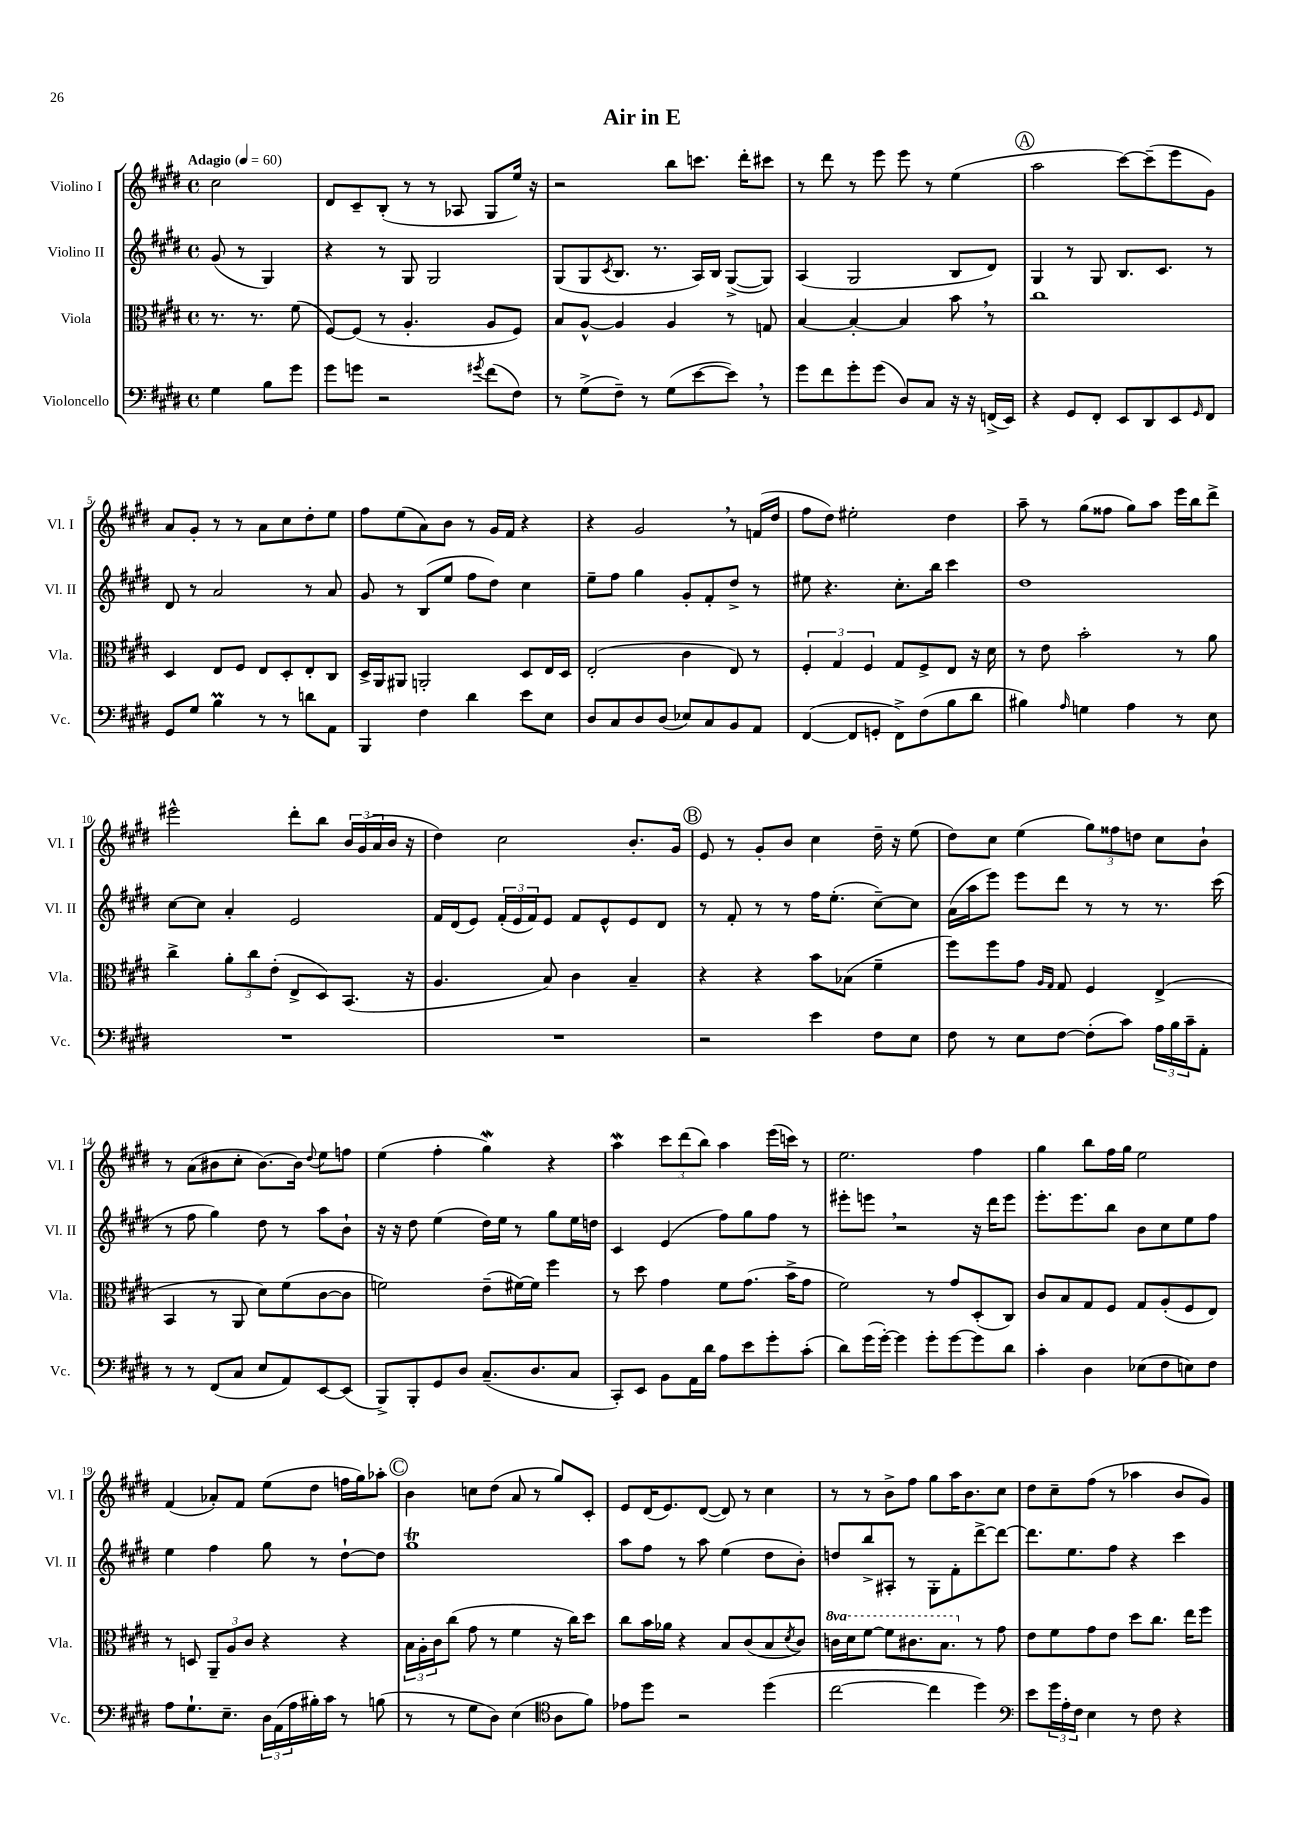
\header { title = "Air in E" }
<<
\new StaffGroup <<
\new Staff = "s0" \with { instrumentName = "Violino I" shortInstrumentName = "Vl. I" } {
    \clef treble \key e \major \defaultTimeSignature \time 4/4 \partial 2 \tempo "Adagio" 4 = 60
    cis''2 |
    dis'8 cis'8-- b8-.( r8 r8 aes8 gis8 e''16) r16 |
    r2 b''8 c'''8. dis'''16-. cis'''8 |
    r8 dis'''8 r8 e'''8 e'''8 r8 e''4( |
    \mark \markup { \circle "A" } a''2 cis'''8~) cis'''8--( e'''8 gis'8) |
    a'8 gis'8-. r8 r8 a'8 cis''8 dis''8-. e''8 |
    fis''8 e''8( a'8) b'8 r8 gis'16 fis'16 r4 |
    r4 gis'2 \breathe r8 f'16( dis''16 |
    fis''8 dis''8) eis''2-. dis''4 |
    a''8-- r8 gis''8( fisis''8 gis''8) a''8 e'''16 b''16 dis'''8-> |
    eis'''2-^ dis'''8-. b''8 \tuplet 3/2 { b'16 gis'16( a'16 } b'16 r16 |
    dis''4) cis''2 b'8.-. gis'16 |
    \mark \markup { \circle "B" } e'8 r8 gis'8-. b'8 cis''4 dis''16-- r16 e''8( |
    dis''8) cis''8 e''4( \tuplet 3/2 { gis''8) fisis''8 d''8 } cis''8 b'8-! |
    r8 a'8( bis'8 cis''8-. bis'8.~) bis'16 \appoggiatura { dis''8 } e''8 f''8 |
    e''4( fis''4-. gis''4\mordent) r4 |
    a''4\mordent \tuplet 3/2 { cis'''8 dis'''8( b''8) } a''4 e'''16( c'''16) r8 |
    e''2. fis''4 |
    gis''4 b''8 fis''16 gis''16 e''2 |
    fis'4( aes'8-.) fis'8 e''8( dis''8 f''16 gis''16) aes''8-. |
    \mark \markup { \circle "C" } b'4 c''8 dis''8( a'8 r8 gis''8) cis'8-. |
    e'8 dis'16( e'8.) dis'8~( dis'8) r8 cis''4 |
    r8 r8 b'8-> fis''8 gis''8 a''16 b'8. cis''8 |
    dis''8 cis''8-- fis''8( r8 aes''4 b'8 gis'8) \bar "|." |
}
\new Staff = "s1" \with { instrumentName = "Violino II" shortInstrumentName = "Vl. II" } {
    \clef treble \key e \major \defaultTimeSignature \time 4/4 \partial 2
    gis'8( r8 gis4) |
    r4 r8 gis8 gis2 |
    gis8( gis8 \acciaccatura { cis'8 } b8. r8. a16) b16 gis8~->( gis8) |
    a4( gis2 b8 dis'8) |
    \mark \markup { \circle "A" } gis4 r8 gis8 b8. cis'8. r8 |
    dis'8 r8 a'2 r8 a'8 |
    gis'8 r8 b8( e''8 fis''8 dis''8) cis''4 |
    e''8-- fis''8 gis''4 gis'8-. fis'8-. dis''8-> r8 |
    eis''8 r4. cis''8.-. b''16 cis'''4 |
    dis''1 |
    cis''8~ cis''8 a'4-. e'2 |
    fis'16 dis'16( e'8) \tuplet 3/2 { fis'16-.( e'16 fis'16) } e'8 fis'8 e'8-^ e'8 dis'8 |
    \mark \markup { \circle "B" } r8 fis'8-. r8 r8 fis''16 e''8.-.( cis''8~--) cis''8 |
    a'16( a''16 e'''8) e'''8 dis'''8 r8 r8 r8. cis'''16( |
    r8 fis''8 gis''4) dis''8 r8 a''8 b'8-! |
    r16 r16 dis''8 e''4( dis''16) e''16 r8 gis''8 e''16 d''16 |
    cis'4 e'4( fis''8) gis''8 fis''8 r8 |
    eis'''8-. e'''8 \breathe r2 r16 dis'''16 e'''8 |
    e'''8.-. e'''8. b''8 b'8 cis''8 e''8 fis''8 |
    e''4 fis''4 gis''8 r8 dis''8~-! dis''8 |
    \mark \markup { \circle "C" } gis''1\trill |
    a''8 fis''8 r8 a''8 e''4( dis''8 b'8-.) |
    d''8 b''8-> ais8-. r8 gis8-. fis'8-. dis'''8~-> dis'''8~ |
    dis'''8. e''8. fis''8 r4 cis'''4 \bar "|." |
}
\new Staff = "s2" \with { instrumentName = "Viola" shortInstrumentName = "Vla." } {
    \clef alto \key e \major \defaultTimeSignature \time 4/4 \set Staff.ottavationMarkups = #ottavation-simple-ordinals \partial 2
    r8. r8. fis'8( |
    fis8~) fis8( r8 a4.-. a8 fis8) |
    b8 a8~-^ a4 a4 r8 g8 |
    b4~ b4~-. b4 b'8 \breathe r8 |
    \mark \markup { \circle "A" } cis''1 |
    dis4 e8 fis8 e8 dis8-. e8-. cis8 |
    dis16-> a,16 ais,8 a,2-. dis8 e16 dis16 |
    e2-.( cis'4 e8) r8 |
    \tuplet 3/2 { fis4-. gis4 fis4 } gis8 fis8-> e8 r16 dis'16 |
    r8 e'8 b'2-. r8 a'8 |
    cis''4-> \tuplet 3/2 { a'8-. cis''8 e'8-.( } e8-> dis8) b,8.( r16 |
    a4. b8) cis'4 b4-- |
    \mark \markup { \circle "B" } r4 r4 b'8 bes8( fis'4-- |
    fis''8) fis''8 gis'8 \grace { a16 gis16 } gis8 fis4 e4->( |
    b,4 r8 a,8 dis'8) fis'8( cis'8~ cis'8 |
    f'2) e'8--( fis'16~) fis'16 fis''4 |
    r8 dis''8 gis'4 fis'8 gis'8.( b'16-> gis'8 |
    fis'2) r8 gis'8 dis8-.( cis8) |
    cis'8 b8 gis8 fis8 gis8 a8-.( fis8 e8) |
    r8 d8 \tuplet 3/2 { a,8-- a8 cis'8 } r4 r4 |
    \mark \markup { \circle "C" } \tuplet 3/2 { b16 a16-. cis'16 } cis''8( gis'8 r8 fis'4 r16 cis''16) dis''8 |
    cis''8 b'16 aes'16 r4 b8 cis'8( b8 \acciaccatura { dis'8 } cis'8) |
    \ottava #1 c''16 dis''16 fis''8~ fis''8 cis''8. b'8. \ottava #0 r8 gis'8 |
    e'8 fis'8 gis'8 e'8 dis''8 cis''8. e''16 fis''8 \bar "|." |
}
\new Staff = "s3" \with { instrumentName = "Violoncello" shortInstrumentName = "Vc." } {
    \clef bass \key e \major \defaultTimeSignature \time 4/4 \partial 2
    gis4 b8 gis'8 |
    gis'8 g'8 r2 \acciaccatura { gis'8 } fis'8( fis8) |
    r8 gis8->( fis8--) r8 gis8( e'8~ e'8) \breathe r8 |
    gis'8 fis'8 gis'8-. gis'8( dis8) cis8 r16 r16 f,16->( e,16) |
    \mark \markup { \circle "A" } r4 gis,8 fis,8-. e,8 dis,8 e,8 \grace { gis,16 } fis,8 |
    gis,8 gis8 b4\prall r8 r8 d'8 a,8 |
    b,,4 fis4 dis'4 e'8 e8 |
    dis8 cis8 dis8 dis8( ees8) cis8 b,8 a,8 |
    fis,4~( fis,8 g,8-. fis,8->) fis8( b8 dis'8 |
    bis4) \grace { a16 } g4 a4 r8 e8 |
    R1 |
    R1 |
    \mark \markup { \circle "B" } r2 e'4 fis8 e8 |
    fis8 r8 e8 fis8~ fis8-.( cis'8) \tuplet 3/2 { a16 b16 cis'16-- } a,8-. |
    r8 r8 fis,8( cis8 e8 a,8) e,8~ e,8( |
    b,,8->) b,,8-. gis,8 dis8 cis8.--( dis8. cis8 |
    cis,8-.) e,8 b,8 a,16 dis'16 a8 e'8 gis'8-. cis'8-.( |
    dis'8) gis'16( gis'16~-.) gis'4 gis'8-. gis'8~ gis'8 dis'8 |
    cis'4-. dis4 ees8( fis8 e8) fis8 |
    a8 gis8.-! e8.-- \tuplet 3/2 { dis16 a,16( a16 } bis16-.) cis'16 r8 b8( |
    \mark \markup { \circle "C" } r8 r8 gis8 dis8) e4( \clef tenor a8 fis'8) |
    ees'8 dis''8 r2 dis''4( |
    cis''2~ cis''4 dis''4) |
    \clef bass e'8 \tuplet 3/2 { gis'16 a16-. fis16 } e4 r8 fis8 r4 \bar "|." |
}
>>
>>
